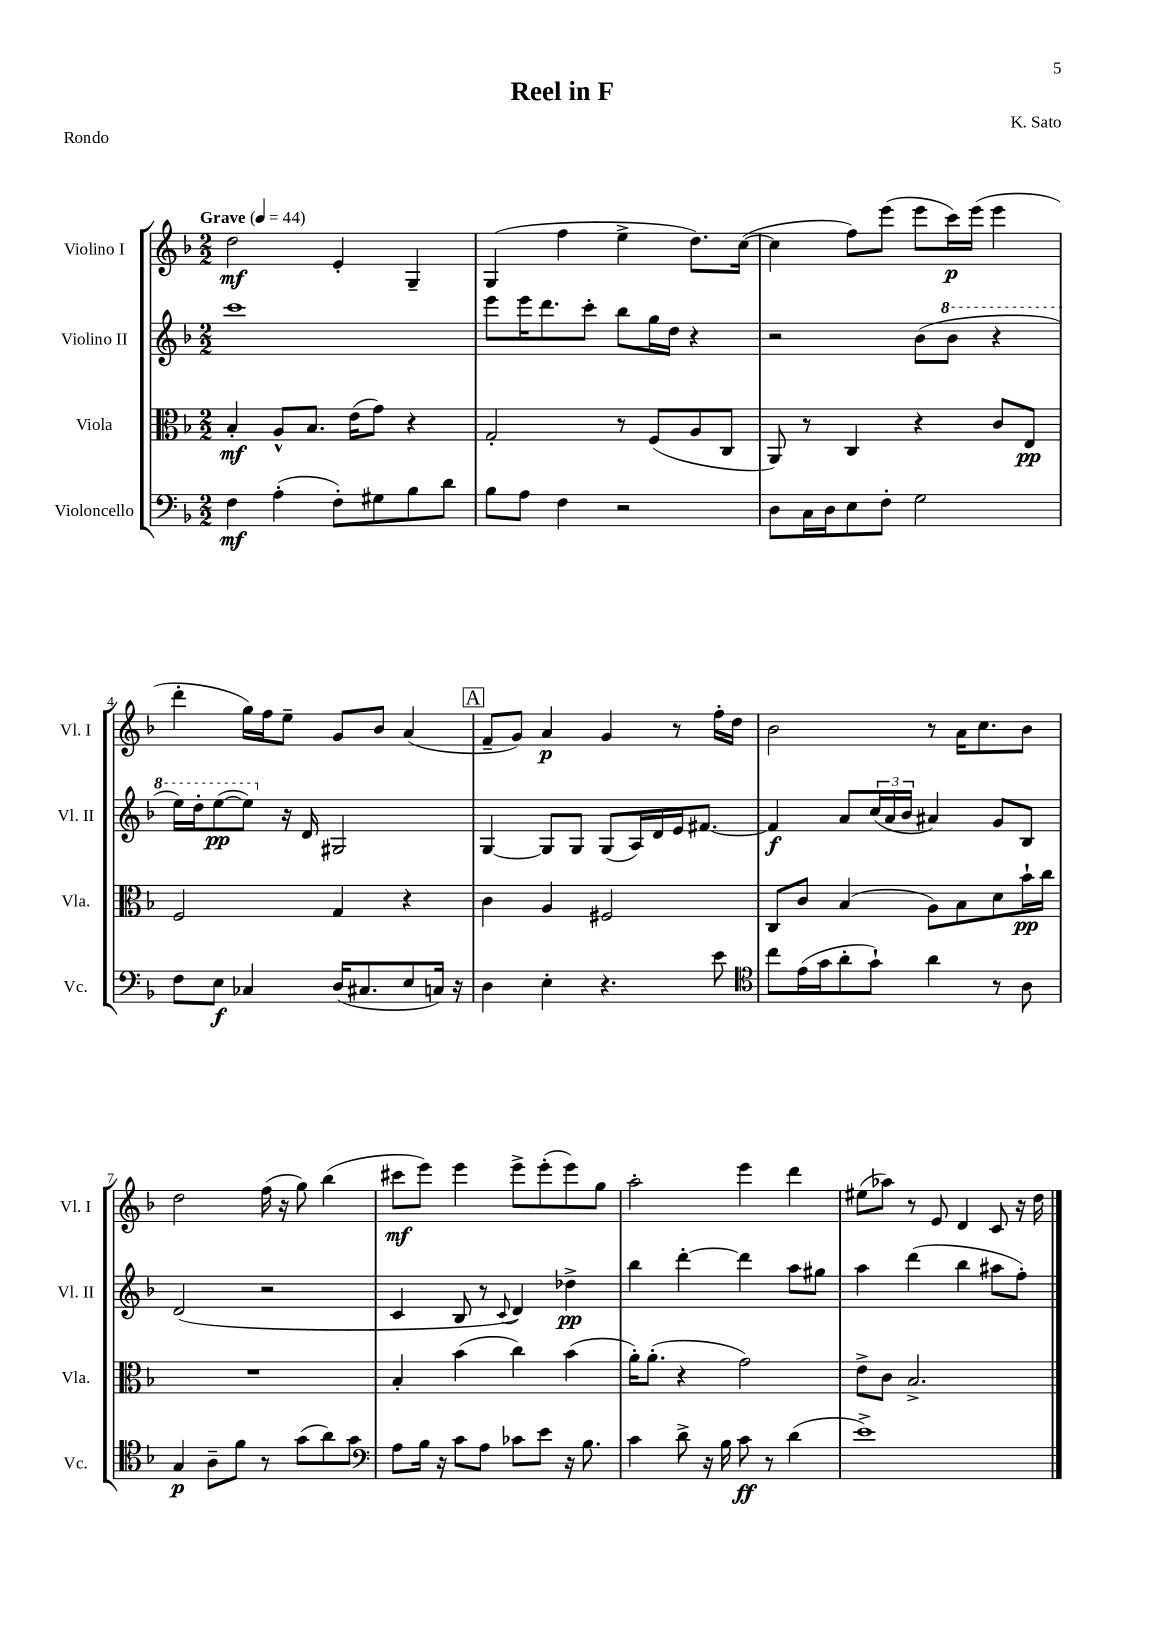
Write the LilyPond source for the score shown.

\header { title = "Reel in F" composer = "K. Sato" piece = "Rondo" }
<<
\new StaffGroup <<
\new Staff = "s0" \with { instrumentName = "Violino I" shortInstrumentName = "Vl. I" } {
    \clef treble \key f \major \numericTimeSignature \time 2/2 \tempo "Grave" 4 = 44
    d''2\mf e'4-. g4-- |
    g4( f''4 e''4-> d''8.) c''16~( |
    c''4 f''8) e'''8( e'''8 c'''16\p) e'''16( e'''4 |
    d'''4-. g''16) f''16 e''8-- g'8 bes'8 a'4( |
    \mark \markup { \box "A" } f'8-- g'8) a'4\p g'4 r8 f''16-. d''16 |
    bes'2 r8 a'16 c''8. bes'8 |
    d''2 f''16( r16 g''8) bes''4( |
    cis'''8\mf e'''8) e'''4 e'''8-> e'''8-.( e'''8) g''8 |
    a''2-. e'''4 d'''4 |
    eis''8( aes''8) r8 e'8 d'4 c'8 r16 d''16 \bar "|." |
}
\new Staff = "s1" \with { instrumentName = "Violino II" shortInstrumentName = "Vl. II" } {
    \clef treble \key f \major \numericTimeSignature \time 2/2
    c'''1 |
    e'''8 e'''16 d'''8. c'''8-. bes''8 g''16 d''16 r4 |
    r2 bes'8( \ottava #1 bes''8 r4 |
    e'''16) d'''16-. e'''8~\pp( e'''8) \ottava #0 r16 d'16 gis2 |
    \mark \markup { \box "A" } g4~ g8 g8 g8( a16) d'16 e'16 fis'8.~ |
    fis'4\f a'8 \tuplet 3/2 { c''16( a'16 bes'16 } ais'4) g'8 bes8 |
    d'2( r2 |
    c'4 bes8 r8 \appoggiatura { c'8 } d'4) des''4->\pp |
    bes''4 d'''4~-. d'''4 a''8 gis''8 |
    a''4 d'''4( bes''4 ais''8 f''8-.) \bar "|." |
}
\new Staff = "s2" \with { instrumentName = "Viola" shortInstrumentName = "Vla." } {
    \clef alto \key f \major \numericTimeSignature \time 2/2
    bes4-.\mf a8-^ bes8. e'16( g'8) r4 |
    g2-. r8 f8( a8 c8 |
    a,8) r8 c4 r4 c'8 e8\pp |
    f2 g4 r4 |
    \mark \markup { \box "A" } c'4 a4 fis2 |
    c8 c'8 bes4( a8) bes8 d'8 bes'16-!\pp c''16 |
    R1 |
    bes4-. bes'4( c''4) bes'4( |
    a'16-.) a'8.-.( r4 g'2) |
    e'8-> c'8 bes2.-> \bar "|." |
}
\new Staff = "s3" \with { instrumentName = "Violoncello" shortInstrumentName = "Vc." } {
    \clef bass \key f \major \numericTimeSignature \time 2/2
    f4\mf a4-.( f8-.) gis8 bes8 d'8 |
    bes8 a8 f4 r2 |
    d8 c16 d16 e8 f8-. g2 |
    f8 e8\f ces4 d16( cis8. e8 c16) r16 |
    \mark \markup { \box "A" } d4 e4-. r4. e'8 |
    \clef tenor c''8 e'16( g'16 a'8-. g'8-!) a'4 r8 a8 |
    g4\p a8-- f'8 r8 g'8( a'8) g'8 |
    \clef bass a8 bes16 r16 c'8 a8 ces'8 e'8 r16 bes8. |
    c'4 d'8-> r16 bes16 c'8\ff r8 d'4( |
    e'1->) \bar "|." |
}
>>
>>
